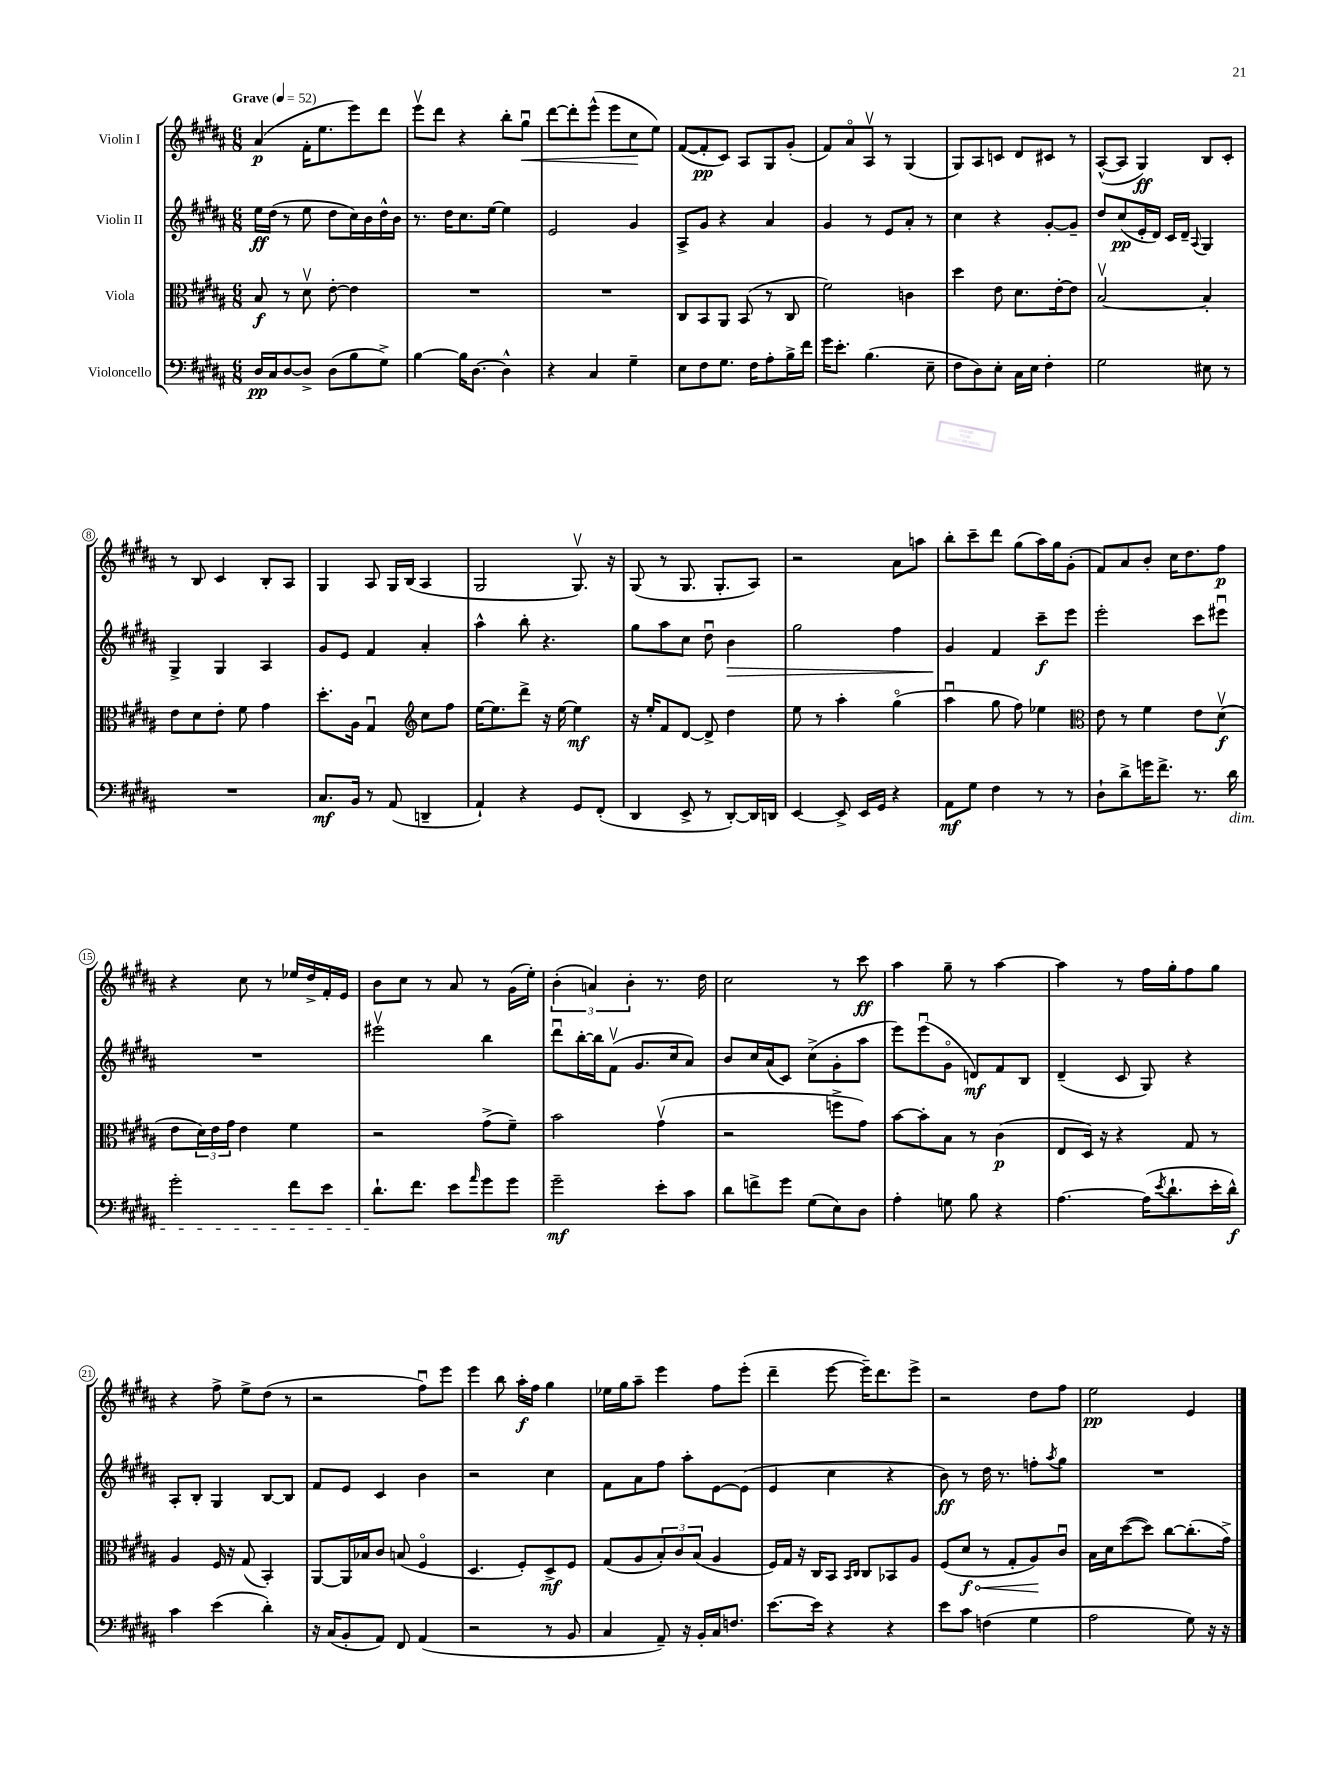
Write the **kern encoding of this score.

**kern	**kern	**kern	**kern
*staff4	*staff3	*staff2	*staff1
*clefF4	*clefC3	*clefG2	*clefG2
*k[f#c#g#d#a#]	*k[f#c#g#d#a#]	*k[f#c#g#d#a#]	*k[f#c#g#d#a#]
*M6/8	*M6/8	*M6/8	*M6/8
*MM52	*MM52	*MM52	*MM52
16D#	8B	16ee	(4a#
16C#	.	(16dd#	.
[8D#	8r	8r	.
8D#^]	8d#v	8ee	16f#'
.	.	.	8.ee
(8D#	[8e'	8dd#	.
8B	4e]	16cc#)	8eee)
.	.	16b	.
8G#^)	.	16dd#^^	8ddd#
.	.	16b	.
=	=	=	=
[4B	2.r	8.r	8eeev
.	.	.	8ddd#
.	.	16dd#	.
16B]	.	8.cc#	4r
[8.D#	.	.	.
.	.	[16ee	.
4D#^^]	.	4ee]	8bb'
.	.	.	8gg#u
=	=	=	=
4r	2.r	2e	[8ddd#
.	.	.	8ddd#']
4C#	.	.	(8eee^^
.	.	.	8eee
4G#~	.	4g#	8cc#
.	.	.	8ee)
=	=	=	=
8E	8C#	8A#^	([8f#
8F#	8BB	8g#	8f#']
8.G#	8AA#	4r	8c#)
.	(8BB	.	8A#
16F#	.	.	.
8A#'	8r	4a#	8G#
16B^	8C#	.	(8g#'
16f#	.	.	.
=	=	=	=
16g#	2f#)	4g#	8f#)
8.e'	.	.	.
.	.	.	8a#o
(4.B	.	8r	8A#v
.	.	8e	8r
.	4c	8a#'	(4G#
8E~	.	8r	.
=	=	=	=
8F#	4dd#	4cc#	8G#)
8D#)	.	.	8A#
8E'	8e	4r	8c
16C#	8.d#	.	8d#
16E	.	.	.
4F#'	.	[8g#'	8c#
.	[16e'	.	.
.	8e]	8g#~]	8r
=	=	=	=
2G#	[2Bv	8dd#	([8A#^^
.	.	(8cc#	8A#]
.	.	16e'	4G#)
.	.	16d#)	.
.	.	16c#	.
.	.	16d#~	.
.	.	8qqA#	.
8E#	4B']	4G#	8B
8r	.	.	8c#'
=	=	=	=
2.r	8e	4G#^	8r
.	8d#	.	8B
.	8e'	4G#	4c#
.	8f#	.	.
.	4g#	4A#	8B'
.	.	.	8A#
=	=	=	=
8.C#	8.dd#'	8g#	4G#
.	.	8e	.
16BB	16A#	.	.
8r	4G#u	4f#	8A#
(8AA#	.	.	16G#
.	.	.	(16B
*	*clefG2	*	*
4DD~	8cc#	4a#'	4A#
.	8ff#	.	.
=	=	=	=
4AA#`)	[16ee	4aa#^^	2G#
.	8.ee]	.	.
4r	8ddd#^	8bb'	.
.	16r	4.r	.
.	[16ee	.	.
8GG#	4ee]	.	8.G#v)
(8FF#'	.	.	.
.	.	.	16r
=	=	=	=
4DD#	16r	8gg#	(8G#
.	16ee'	.	.
.	8f#	8aa#	8r
8EE^	[8d#	8cc#	8.G#
8r	8d#^]	8dd#u	.
.	.	.	8.G#'
[8DD#')	4dd#	4b	.
16DD#]	.	.	8A#)
16DD	.	.	.
=	=	=	=
[4EE	8ee	2gg#	2r
.	8r	.	.
8EE^]	4aa#'	.	.
16EE	.	.	.
16GG#	.	.	.
4r	(4gg#o	4ff#	8a#
.	.	.	8aa
=	=	=	=
8AA#	4aa#u	4g#	8bb'
8G#	.	.	8ccc#~
4F#	8gg#	4f#	8ddd#
.	8ff#)	.	(8gg#
8r	4ee-	8ccc#~	16aa#)
.	.	.	16gg#
8r	.	8eee	(8g#'
=	=	=	=
*	*clefC3	*	*
8D#`	8e	2eee'	8f#)
8d#^	8r	.	8a#
16g	4f#	.	8b'
8.f#^	.	.	.
.	.	.	16cc#
.	.	.	8.dd#
8.r	8e	8ccc#	.
.	(8d#v	8eee#u	8ff#
16d#	.	.	.
=	=	=	=
2g#'	8e	2.r	4r
.	24d#)	.	.
.	24e	.	.
.	24g#	.	.
.	4e	.	8cc#
.	.	.	8r
8f#	4f#	.	16ee-
.	.	.	16dd#^
8e	.	.	16f#'
.	.	.	16e
=	=	=	=
8.d#`	2r	2eee#v	8b
.	.	.	8cc#
8.f#	.	.	.
.	.	.	8r
8e	.	.	8a#
16qqa#	.	.	.
8g#	(8g#^	4bb	8r
8g#	8f#~)	.	(16g#
.	.	.	16ee')
=	=	=	=
2g#~	2b	8ddd#u	(6b'
.	.	[16bb'	.
.	.	.	6a)
.	.	16bb]	.
.	.	(8f#v	.
.	.	.	6b'
.	.	8.g#	.
8e'	(4g#v	.	8.r
.	.	16cc#	.
8c#	.	8a#)	.
.	.	.	16dd#
=	=	=	=
8d#	2r	8b	2cc#
8f^	.	16cc#	.
.	.	(16a#	.
8g#	.	8c#)	.
(8G#	.	(8cc#^	.
8E)	8ff^	8g#'	8r
8D#	8g#)	8aa#	8ccc#
=	=	=	=
4A#'	[8b	8eee)	4aa#
.	8b']	(8eeeu	.
8G	8B	8g#o	8gg#~
8B	8r	8d)	8r
4r	(4c#	8f#	[4aa#
.	.	8B	.
=	=	=	=
[4.A#	8E	(4d#~	4aa#]
.	16D#)	.	.
.	16r	.	.
.	4r	8c#	8r
(16A#]	.	8G#)	16ff#
8qe	.	.	.
8.d#`	.	.	16gg#'
.	8G#	4r	8ff#
16e'	8r	.	8gg#
16d#^^)	.	.	.
=	=	=	=
4c#	4A#	8A#'	4r
.	.	8B'	.
(4e	16F#	4G#	8ff#^
.	16r	.	.
.	(8G#	.	8ee^
4d#')	4BB')	[8B	(8dd#
.	.	8B]	8r
=	=	=	=
16r	[8AA#	8f#	2r
(16C#	.	.	.
8BB'	16AA#]	8e	.
.	16B-	.	.
8AA#)	8c#	4c#	.
8FF#	(8B	.	.
(4AA#	4F#o	4b	8ff#u)
.	.	.	8eee
=	=	=	=
2r	4.D#	2r	4eee
.	.	.	8bb
.	8F#')	.	16aa#'
.	.	.	16ff#
8r	8D#^	4cc#	4gg#
8BB	8F#	.	.
=	=	=	=
4C#	(8G#	8f#	16ee-
.	.	.	16gg#
.	8A#	8a#	8aa#~
8AA#~)	12B')	8ff#	4eee
.	12c#	.	.
16r	.	8aa#'	.
.	(12B	.	.
16BB'	.	.	.
16C#	4A#	[8e	8ff#
8.F	.	.	.
.	.	(8e]	(8eee'
=	=	=	=
[8.e	16F#)	4e	4ddd#~
.	16G#	.	.
.	16r	.	.
16e]	16C#	.	.
4r	8BB	4cc#	[8eee
.	16qqBB	.	.
.	16qqC#	.	.
.	8C#	.	16eee~])
.	.	.	8.ddd#
4r	8BB-	4r	.
.	8A#	.	8eee^
=	=	=	=
8e	(8F#	8b)	2r
8c#	8d#	8r	.
(4F	8r	16dd#	.
.	.	8.r	.
.	8G#'	.	.
4G#	8A#)	8ff'	8dd#
.	.	8qaa#	.
.	8c#u	8gg#	8ff#
=	=	=	=
2A#	16B	2.r	2ee
.	16d#	.	.
.	([8dd#	.	.
.	8dd#])	.	.
.	[8cc#	.	.
8G#)	(8.cc#']	.	4e
16r	.	.	.
16r	16g#^)	.	.
==	==	==	==
*-	*-	*-	*-
